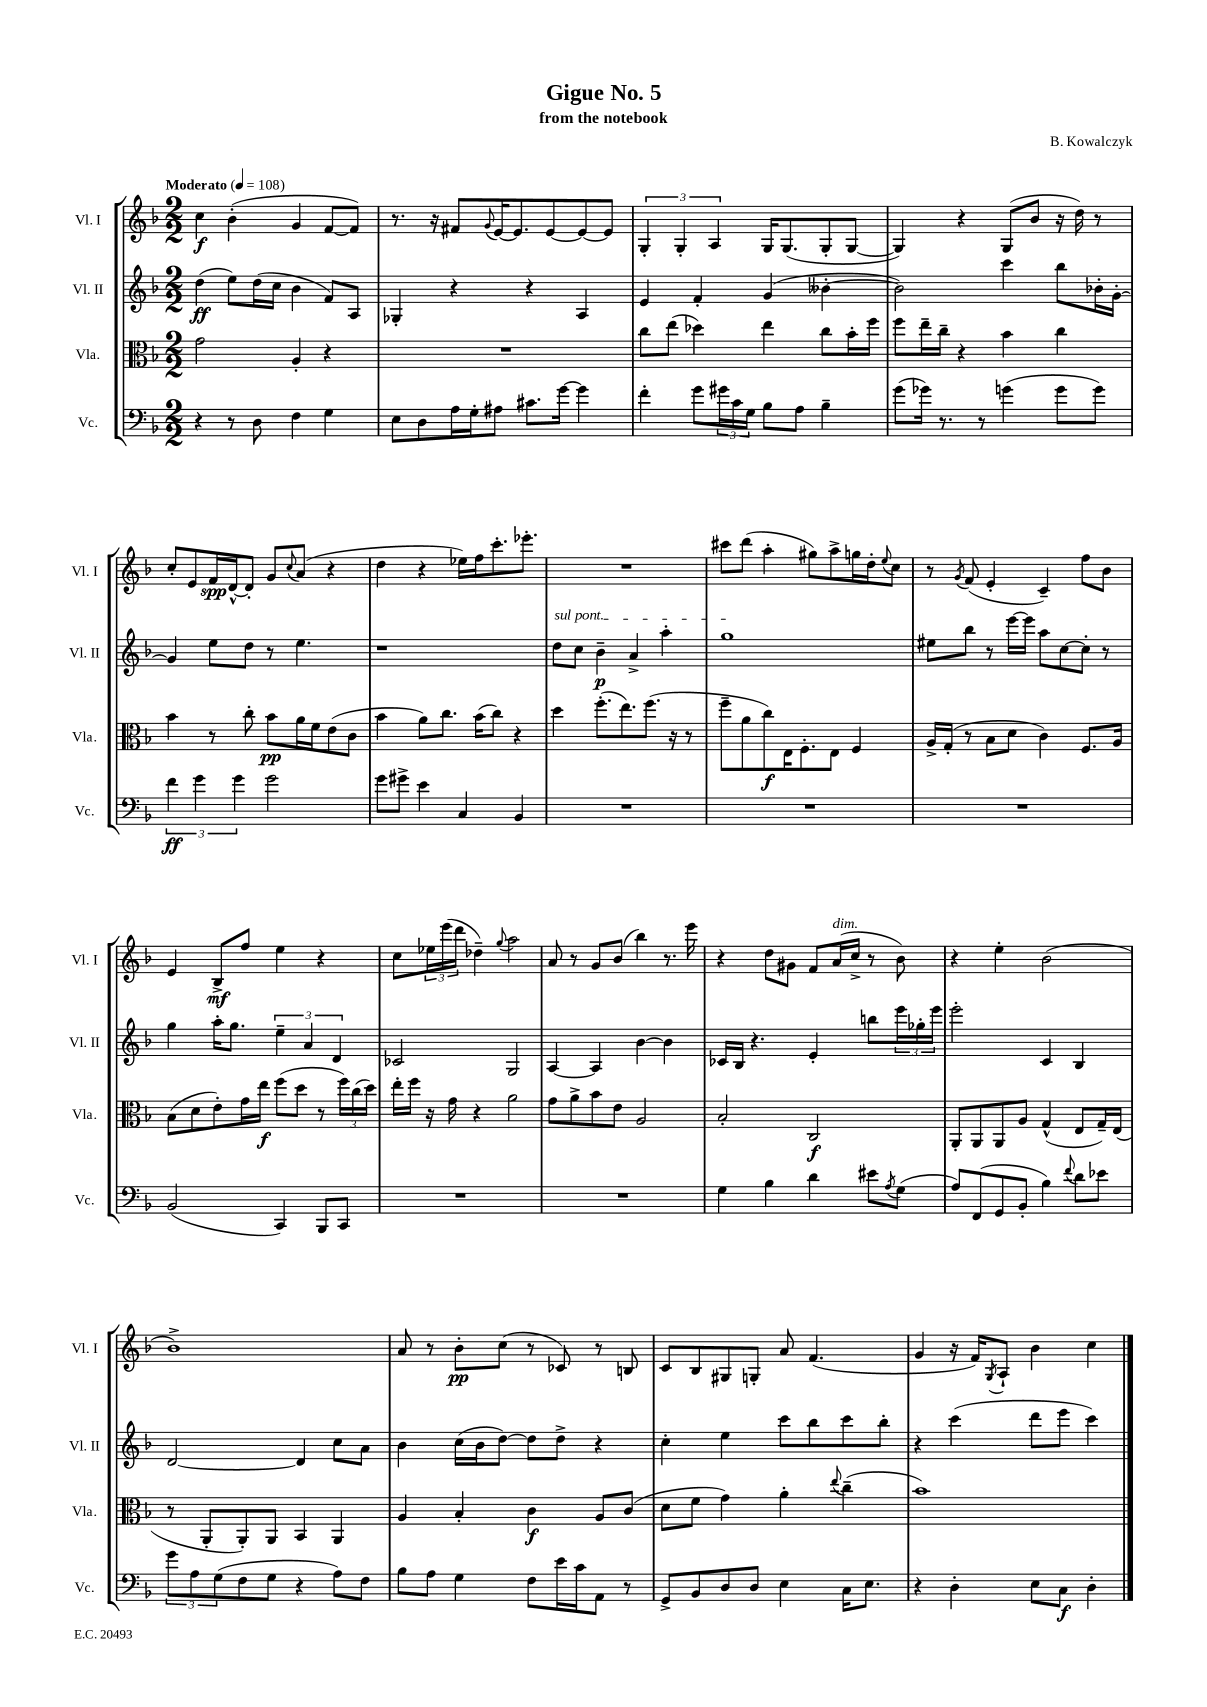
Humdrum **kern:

**kern	**dynam	**kern	**dynam	**kern	**dynam	**kern	**dynam
*part4	*part4	*part3	*part3	*part2	*part2	*part1	*part1
*staff4	*staff4	*staff3	*staff3	*staff2	*staff2	*staff1	*staff1
*I"Vc.	*	*I"Vla.	*	*I"Vl. II	*	*I"Vl. I	*
*I'Vc.	*	*I'Vla.	*	*I'Vl. II	*	*I'Vl. I	*
*clefF4	*	*clefC3	*	*clefG2	*	*clefG2	*
*k[b-]	*	*k[b-]	*	*k[b-]	*	*k[b-]	*
*M2/2	*	*M2/2	*	*M2/2	*	*M2/2	*
*MM108	*	*MM108	*	*MM108	*	*MM108	*
=1	=1	=1	=1	=1	=1	=1	=1
!	!	!	!	!	!	!LO:TX:a:B:t=Moderato	!
4r	.	2g\	.	(4dd\	ff	4cc\	f
8r	.	.	.	8ee\L)	.	(4b-'\	.
8D\	.	.	.	(16dd\L	.	.	.
.	.	.	.	16cc\JJ	.	.	.
4F\	.	4A'/	.	4b-\	.	4g/	.
4G\	.	4r	.	8f/L)	.	[8f/L	.
.	.	.	.	8A/J	.	8f/J])	.
=2	=2	=2	=2	=2	=2	=2	=2
8E\L	.	1r	.	4G-X'/	.	8.r	.
8D\	.	.	.	.	.	.	.
.	.	.	.	.	.	16r	.
16A\L	.	.	.	4r	.	8f#X/L	.
16G'\J	.	.	.	.	.	.	.
.	.	.	.	.	.	8qqg/	.
8A#X\J	.	.	.	.	.	[16e/K	.
.	.	.	.	.	.	8.e/]	.
8.c#X\L	.	.	.	4r	.	.	.
.	.	.	.	.	.	[8e/	.
[16g\Jk	.	.	.	.	.	.	.
4g\]	.	.	.	4A/	.	8e/_	.
.	.	.	.	.	.	8e/J]	.
=3	=3	=3	=3	=3	=3	=3	=3
4f'\	.	8cc\L	.	4e/	.	6G'/	.
.	.	(8ee\J	.	.	.	.	.
.	.	.	.	.	.	6G'/	.
8g\L	.	4dd-X\)	.	4f'/	.	.	.
.	.	.	.	.	.	6A/	.
24g#X\L	.	.	.	.	.	.	.
24c\	.	.	.	.	.	.	.
24G\JJ	.	.	.	.	.	.	.
8B-\L	.	4ee\	.	(4g/	.	16G/KL	.
.	.	.	.	.	.	(8.G/	.
8A\J	.	.	.	.	.	.	.
4B-~\	.	8cc\L	.	[4b--X'\	.	8G'/	.
.	.	16b-'\L	.	.	.	[8G/J	.
.	.	16ff\JJ	.	.	.	.	.
=4	=4	=4	=4	=4	=4	=4	=4
(8g\L	.	8ff\L	.	2b--\])	.	4G/])	.
16g-X\Jk)	.	16ee~\L	.	.	.	.	.
8.r	.	16cc~\JJ	.	.	.	.	.
.	.	4r	.	.	.	4r	.
8r	.	.	.	.	.	.	.
(4gn\	.	4b-\	.	4ccc\	.	(8G/L	.
.	.	.	.	.	.	8b-/J	.
8g\L	.	4cc\	.	8bb-\L	.	16r	.
.	.	.	.	.	.	16dd\)	.
8g\J)	.	.	.	16b-X'\L	.	8r	.
.	.	.	.	[16g'\JJ	.	.	.
!!LO:LB:g=z
=5	=5	=5	=5	=5	=5	=5	=5
6f\	ff	4b-\	.	4g/]	.	8cc'/L	.
.	.	.	.	.	.	8e/	.
6g\	.	.	.	.	.	.	.
.	.	8r	.	8ee\L	.	16f/L	spp
.	.	.	.	.	.	[16d^^/J	.
6g\	.	.	.	.	.	.	.
.	.	8cc'\	.	8dd\J	.	8d'/J]	.
2g\	.	8b-\L	pp	8r	.	8g/L	.
.	.	.	.	.	.	8qqcc/	.
.	.	16a\L	.	4.ee\	.	(8a/J	.
.	.	16f\J	.	.	.	.	.
.	.	(8e\	.	.	.	4r	.
.	.	8c\J	.	.	.	.	.
=6	=6	=6	=6	=6	=6	=6	=6
8g\L	.	4b-\	.	1r	.	4dd\	.
8g#X^\J	.	.	.	.	.	.	.
4e\	.	8a\L)	.	.	.	4r	.
.	.	8.cc\J	.	.	.	.	.
4C/	.	.	.	.	.	16ee-X\LL)	.
.	.	(16b-\KL	.	.	.	16ff\J	.
.	.	8cc\J)	.	.	.	8.ccc'\	.
4BB-/	.	4r	.	.	.	.	.
.	.	.	.	.	.	8.eee-X'\J	.
=7	=7	=7	=7	=7	=7	=7	=7
!	!	!	!	!LO:TX:a:i:t=sul pont.	!	!	!
1r	.	4dd\	.	8dd\L	.	1r	.
.	.	.	.	8cc\J	.	.	.
.	.	(8.ff'\L	.	4b-~\	p	.	.
.	.	8.ee\)	.	.	.	.	.
.	.	.	.	4a^/	.	.	.
.	.	(8.ff\J	.	.	.	.	.
.	.	.	.	4aa'\	.	.	.
.	.	16r	.	.	.	.	.
.	.	8r	.	.	.	.	.
=8	=8	=8	=8	=8	=8	=8	=8
1r	.	8ff~\L	.	1gg	.	8ccc#X\L	.
.	.	8a\	.	.	.	(8ddd\J	.
.	.	8cc\)	f	.	.	4aa'\	.
.	.	16E\K	.	.	.	.	.
.	.	8.F'\	.	.	.	.	.
.	.	.	.	.	.	8gg#X\L)	.
.	.	8E\J	.	.	.	8aa^\	.
.	.	4F/	.	.	.	16ggn\L	.
.	.	.	.	.	.	16dd'\J	.
.	.	.	.	.	.	8qqee/	.
.	.	.	.	.	.	8cc\J	.
=9	=9	=9	=9	=9	=9	=9	=9
1r	.	16A^/LL	.	8ee#X\L	.	8r	.
.	.	(16G'/JJ	.	.	.	.	.
.	.	.	.	.	.	8qg/	.
.	.	8r	.	8bb-\J	.	(8f/	.
.	.	8B-\L	.	8r	.	4e'/	.
.	.	8d\J	.	[16eee\LL	.	.	.
.	.	.	.	16eee\JJ]	.	.	.
.	.	4c\)	.	8aa\L	.	4c~/)	.
.	.	.	.	[8cc\	.	.	.
.	.	8.F/L	.	8cc'\J]	.	8ff\L	.
.	.	.	.	8r	.	8b-\J	.
.	.	16A/Jk	.	.	.	.	.
!!LO:LB:g=z
=10	=10	=10	=10	=10	=10	=10	=10
(2BB-/	.	(8B-\L	.	4gg\	.	4e/	.
.	.	8d\	.	.	.	.	.
.	.	8e'\)	.	16aa'\KL	.	8B-^/L	mf
.	.	.	.	8.gg\J	.	.	.
.	.	16g\L	.	.	.	8ff/J	.
.	.	16ee\JJ	f	.	.	.	.
4CC/)	.	(8ff\L	.	6ee~\	.	4ee\	.
.	.	8dd\J	.	.	.	.	.
.	.	.	.	6a/	.	.	.
8BBB-/L	.	8r	.	.	.	4r	.
.	.	.	.	6d/	.	.	.
8CC/J	.	24ff\LL)	.	.	.	.	.
.	.	(24cc\	.	.	.	.	.
.	.	24dd\JJ)	.	.	.	.	.
=11	=11	=11	=11	=11	=11	=11	=11
1r	.	16ee'\LL	.	2c-X/	.	8cc\L	.
.	.	16ff\JJ	.	.	.	.	.
.	.	16r	.	.	.	24ee-X\L	.
.	.	.	.	.	.	(24eee\	.
.	.	16g\	.	.	.	.	.
.	.	.	.	.	.	24ddd\JJ	.
.	.	4r	.	.	.	4dd-X~\)	.
.	.	.	.	.	.	8qqgg/	.
.	.	2a\	.	2G/	.	2aa\	.
=12	=12	=12	=12	=12	=12	=12	=12
1r	.	8g\L	.	[4A/	.	8a/	.
.	.	8a^\	.	.	.	8r	.
.	.	8b-\	.	4A/]	.	8g/L	.
.	.	8e\J	.	.	.	(8b-/J	.
.	.	2A/	.	[4b-\	.	4bb-\)	.
.	.	.	.	4b-\]	.	8.r	.
.	.	.	.	.	.	16eee\	.
=13	=13	=13	=13	=13	=13	=13	=13
4G\	.	2B-'/	.	16c-X/LL	.	4r	.
.	.	.	.	16B-/JJ	.	.	.
.	.	.	.	4.r	.	.	.
4B-\	.	.	.	.	.	8dd\L	.
.	.	.	.	.	.	8g#X\J	.
4d\	.	2C/	f	4e'/	.	8f/L	.
!	!	!	!	!	!	!LO:TX:a:i:t=dim.	!
.	.	.	.	.	.	(16a/L	.
.	.	.	.	.	.	16cc^/JJ	.
8e#X\L	.	.	.	8bbn\L	.	8r	.
8qA/	.	.	.	.	.	.	.
(8G\J	.	.	.	24eee\L	.	8b-\)	.
.	.	.	.	24gg-X'\	.	.	.
.	.	.	.	24eee\JJ	.	.	.
=14	=14	=14	=14	=14	=14	=14	=14
8A/L)	.	8AA'/L	.	2eee'\	.	4r	.
(8FF/	.	8AA/	.	.	.	.	.
8GG/	.	8AA/	.	.	.	4ee'\	.
8BB-'/J	.	8A/J	.	.	.	.	.
4B-\)	.	(4G^^/	.	4c/	.	(2b-\	.
8qqf/	.	.	.	.	.	.	.
8d\L	.	8E/L	.	4B-/	.	.	.
8e-X\J	.	16G~/L)	.	.	.	.	.
.	.	(16E/JJ	.	.	.	.	.
!!LO:LB:g=z
=15	=15	=15	=15	=15	=15	=15	=15
12g\L	.	8r	.	[2d/	.	1b-^)	.
12A\	.	.	.	.	.	.	.
.	.	8AA'/L	.	.	.	.	.
(12G\	.	.	.	.	.	.	.
8F\	.	8AA'/)	.	.	.	.	.
8G\J	.	8AA/J	.	.	.	.	.
4r	.	4BB-/	.	4d/]	.	.	.
8A\L)	.	4AA/	.	8cc\L	.	.	.
8F\J	.	.	.	8a\J	.	.	.
=16	=16	=16	=16	=16	=16	=16	=16
8B-\L	.	4A/	.	4b-\	.	8a/	.
8A\J	.	.	.	.	.	8r	.
4G\	.	4B-'/	.	(16cc\LL	.	8b-'\L	pp
.	.	.	.	16b-\J	.	.	.
.	.	.	.	[8dd\J)	.	(8cc\J	.
8F\L	.	4c\	f	8dd\L]	.	8r	.
16e\L	.	.	.	8dd^\J	.	8c-X/)	.
16c\J	.	.	.	.	.	.	.
8AA\J	.	8A/L	.	4r	.	8r	.
8r	.	(8c/J	.	.	.	8Bn/	.
=17	=17	=17	=17	=17	=17	=17	=17
8GG^/L	.	8d\L	.	4cc'\	.	8c/L	.
8BB-/	.	8f\J	.	.	.	8B-/	.
8D/	.	4g\)	.	4ee\	.	8G#X/	.
8D/J	.	.	.	.	.	8Gn'/J	.
4E\	.	4a'\	.	8ccc\L	.	8a/	.
.	.	.	.	8bb-\	.	(4.f/	.
.	.	8qqee/	.	.	.	.	.
16C\KL	.	(4cc~\	.	8ccc\	.	.	.
8.E\J	.	.	.	.	.	.	.
.	.	.	.	8bb-'\J	.	.	.
=18	=18	=18	=18	=18	=18	=18	=18
4r	.	1b-)	.	4r	.	4g/	.
4D'\	.	.	.	(4ccc\	.	16r	.
.	.	.	.	.	.	16f/KL)	.
.	.	.	.	.	.	8qG/	.
.	.	.	.	.	.	8A`/J	.
8E\L	.	.	.	8ddd\L	.	4b-\	.
8C\J	f	.	.	8eee\J	.	.	.
4D'\	.	.	.	4ccc\)	.	4cc\	.
==	==	==	==	==	==	==	==
*-	*-	*-	*-	*-	*-	*-	*-
